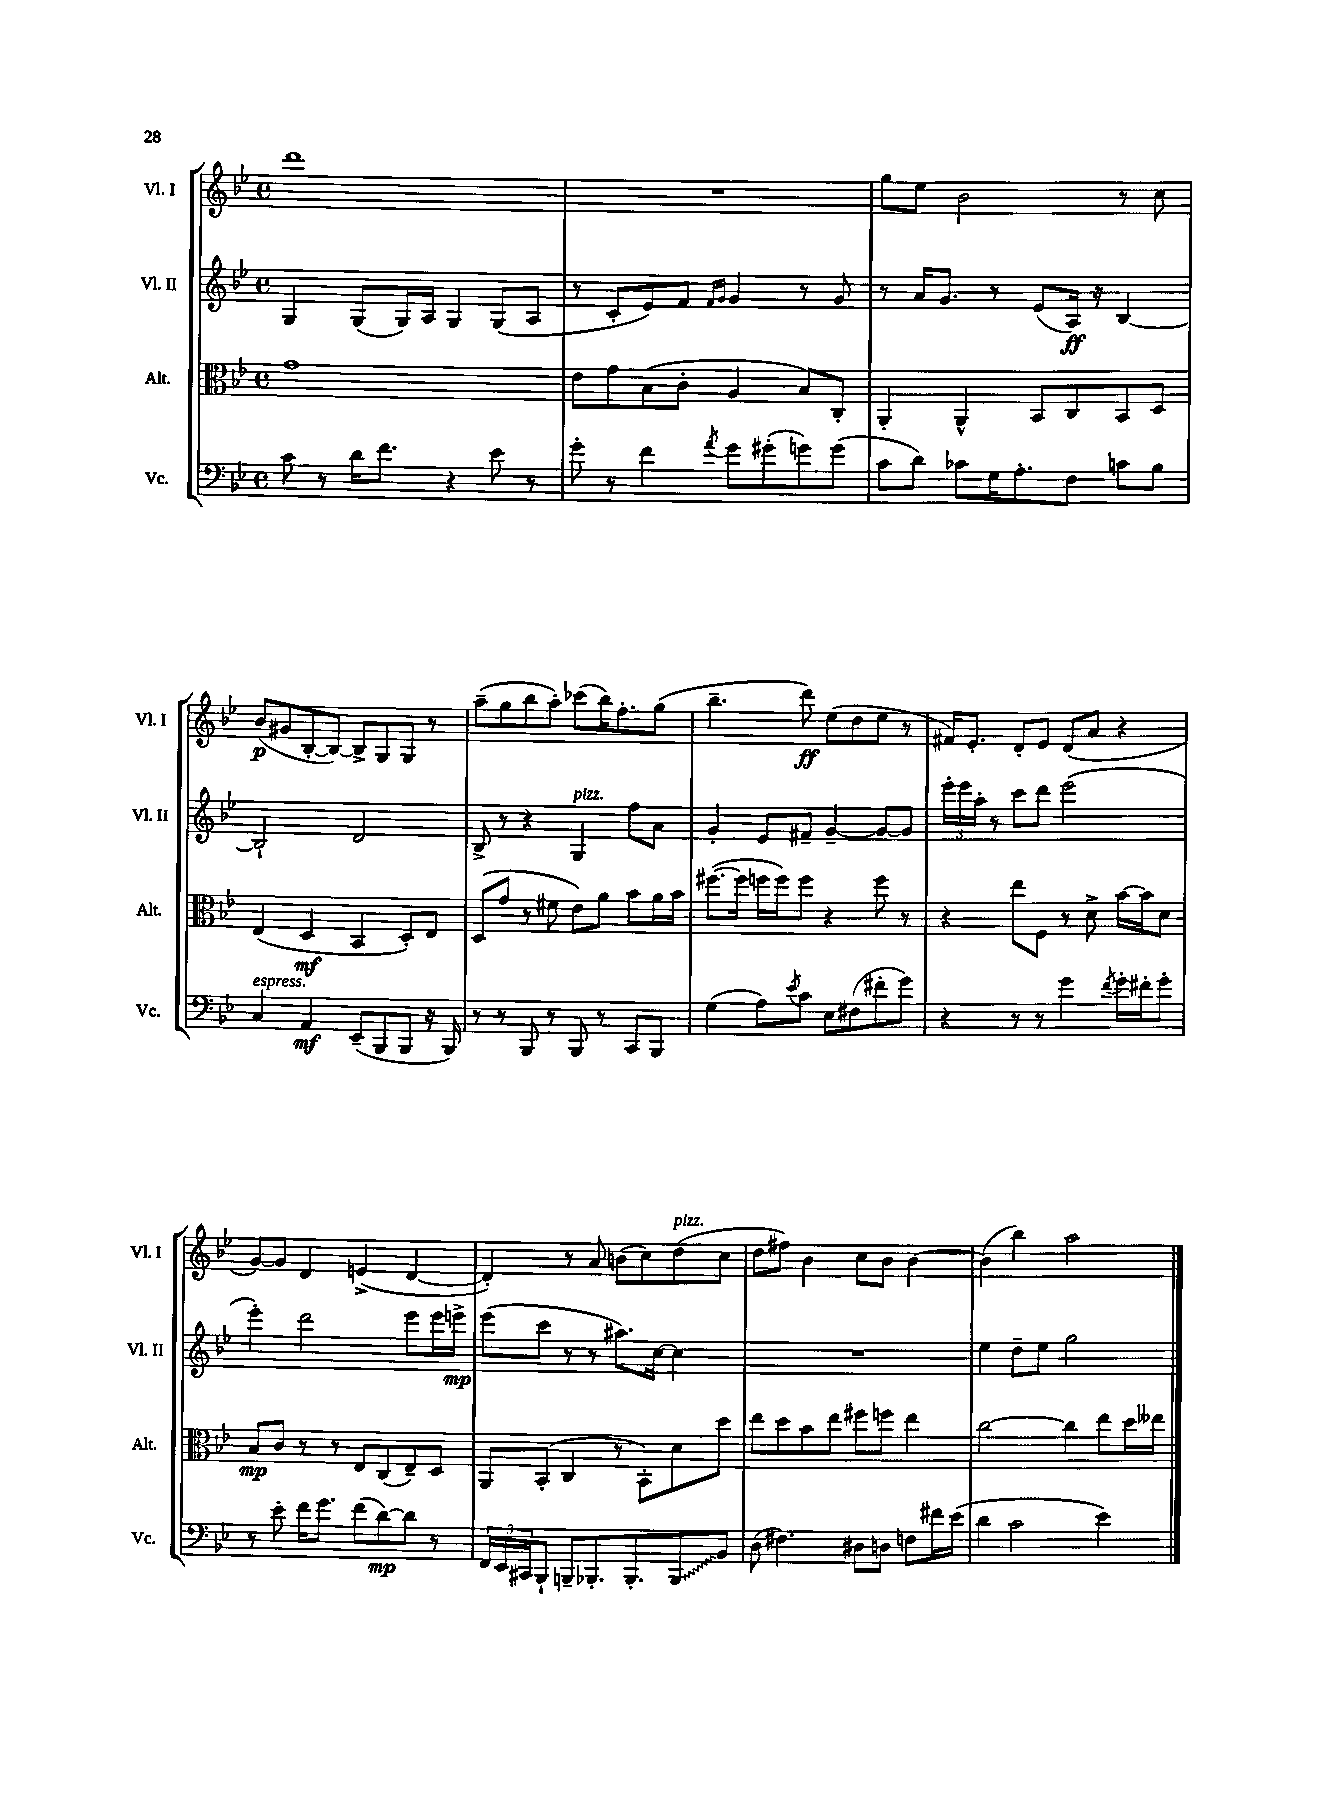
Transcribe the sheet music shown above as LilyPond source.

<<
\new StaffGroup <<
\new Staff = "s0" \with { instrumentName = "Vl. I" shortInstrumentName = "Vl. I" } {
    \clef treble \key bes \major \defaultTimeSignature \time 4/4
    d'''1 |
    R1 |
    g''8 ees''8 bes'2 r8 c''8 |
    bes'8\p( gis'8 bes8~-. bes8~) bes8-> g8 g8 r8 |
    a''8--( g''8 bes''8 a''8-.) ces'''8( bes''16) f''8.-. g''8( |
    bes''4.-- d'''8\ff) ees''8( d''8 ees''8 r8 |
    fis'16) ees'8.-. d'8-. ees'8 d'8( a'8 r4 |
    g'8~) g'8 d'4 e'4->( d'4~ |
    d'4-.) r8 a'8 b'8( c''8) d''8^\markup { \italic "pizz." }( c''8 |
    d''8 fis''8) bes'4 c''8 bes'8 bes'4~ |
    bes'4( bes''4) a''2 \bar "|." |
}
\new Staff = "s1" \with { instrumentName = "Vl. II" shortInstrumentName = "Vl. II" } {
    \clef treble \key bes \major \defaultTimeSignature \time 4/4
    g4 g8( g16) a16 g4 g8( a8 |
    r8 c'8-. ees'8) f'8 \grace { f'16 g'16 } g'4 r8 g'8 |
    r8 a'16 g'8. r8 ees'8( a16\ff) r16 bes4~ |
    bes2-! d'2 |
    bes8-> r8 r4 g4^\markup { \italic "pizz." } f''8 a'8 |
    g'4-. ees'8 fis'8-- g'4~-- g'8~ g'8 |
    \tuplet 3/2 { ees'''16-. ees'''16 a''16-. } r8 c'''8 d'''8 ees'''2( |
    ees'''4-.) d'''2 ees'''8 ees'''16 e'''16->\mp |
    ees'''8( c'''8 r8 r8 ais''8.) c''16~ c''4 |
    R1 |
    ees''4 d''8-- ees''8 g''2 \bar "|." |
}
\new Staff = "s2" \with { instrumentName = "Alt." shortInstrumentName = "Alt." } {
    \clef alto \key bes \major \defaultTimeSignature \time 4/4
    g'1 |
    ees'8 g'8 bes8( c'8-. a4 bes8) c8-. |
    a,4-. a,4-^ bes,8 c8 bes,8 d8 |
    ees4( d4\mf bes,4 d8-.) ees8 |
    d8( g'8 r8 fis'8 ees'8) a'8 bes'8 a'16 bes'16 |
    fis''8.~( fis''16 f''16 f''16) f''8 r4 f''8 r8 |
    r4 ees''8 f8 r8 d'8-> bes'16~ bes'16 d'8 |
    bes8\mp c'8 r8 r8 ees8 c8( ees8--) d8 |
    a,8 bes,8-.( c4 r8 bes,8-.) d'8 d''8 |
    ees''8 d''8 bes'8 ees''8 fis''8 f''8 ees''4 |
    c''2~ c''4 ees''8 d''16 eeses''16 \bar "|." |
}
\new Staff = "s3" \with { instrumentName = "Vc." shortInstrumentName = "Vc." } {
    \clef bass \key bes \major \defaultTimeSignature \time 4/4
    c'8 r8 d'16 f'8. r4 ees'8 r8 |
    g'8-. r8 f'4 \acciaccatura { a'8 } g'8 gis'8-.( g'8) g'8( |
    c'8 d'8) ces'8 g16 a8.-. f8 c'8 bes8 |
    c4^\markup { \italic "espress." } a,4\mf ees,8--( bes,,8 bes,,8 r16 bes,,16) |
    r8 r8 bes,,8 r8 bes,,8 r8 c,8 bes,,8 |
    g4( a8) \acciaccatura { ees'8 } c'8 ees8 fis8( fis'8-. g'8) |
    r4 r8 r8 g'4 \acciaccatura { f'8 } g'16-. fis'16-. g'8-. |
    r8 ees'8-. f'16 g'8. f'8( d'8~\mp) d'8 r8 |
    \tuplet 3/2 { f,16 ees,16 cis,16 } bes,,8-! b,,8-- bes,,8.-. bes,,8.-. \once \override Glissando.style = #'zigzag bes,,8\glissando bes,8 |
    d8( fis4.) dis8 d8 f8 fis'16 ees'16( |
    d'4 c'2 ees'4) \bar "|." |
}
>>
>>
\layout { \context { \Score \remove "Bar_number_engraver" } }
